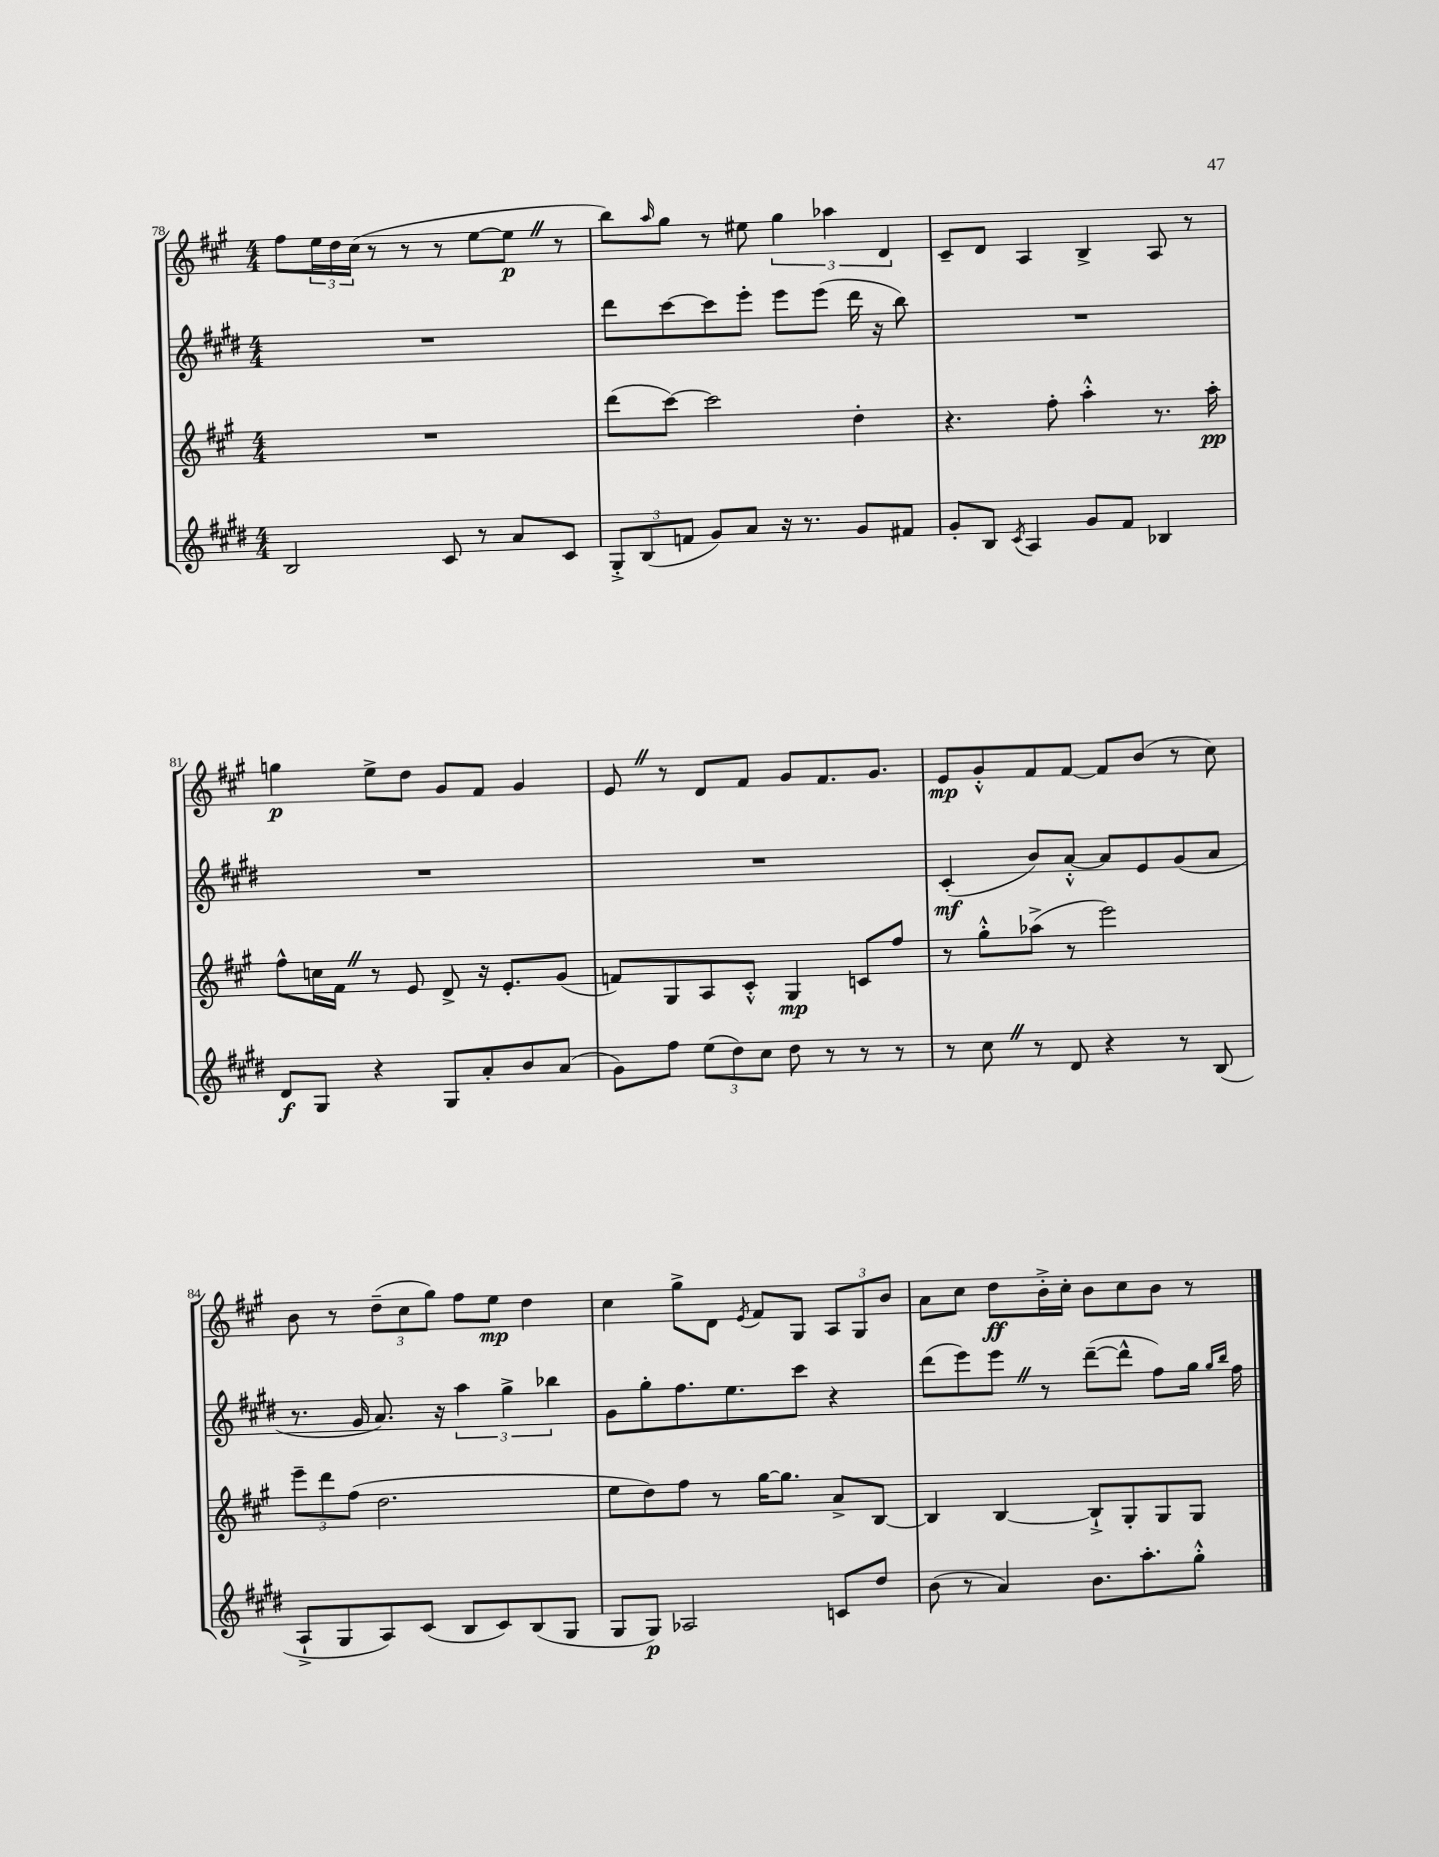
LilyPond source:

<<
\new StaffGroup <<
\new Staff = "s0" {
    \clef treble \key a \major \numericTimeSignature \time 4/4
    fis''8 \tuplet 3/2 { e''16 d''16 cis''16( } r8 r8 r8 e''8~ e''8\p \once \override BreathingSign.text = \markup { \musicglyph "scripts.caesura.straight" } \breathe r8 |
    b''8) \grace { a''16 } gis''8 r8 eis''8 \tuplet 3/2 { gis''4 aes''4 d'4 } |
    cis'8-- d'8 a4 b4-> a8 r8 |
    g''4\p e''8-> d''8 gis'8 fis'8 gis'4 |
    e'8 \once \override BreathingSign.text = \markup { \musicglyph "scripts.caesura.straight" } \breathe r8 d'8 fis'8 gis'8 fis'8. gis'8. |
    e'8\mp gis'8-.-^ fis'8 fis'8~ fis'8 b'8( r8 cis''8) |
    b'8 r8 \tuplet 3/2 { d''8--( cis''8 gis''8) } fis''8 e''8\mp d''4 |
    cis''4 gis''8-> d'8 \acciaccatura { e'8 } fis'8 gis8 \tuplet 3/2 { a8 gis8 b'8 } |
    a'8 cis''8 d''8\ff b'16-.-> cis''16-. b'8 cis''8 b'8 r8 \bar "|." |
}
\new Staff = "s1" {
    \clef treble \key e \major \numericTimeSignature \time 4/4
    R1 |
    dis'''8 cis'''8~ cis'''8 e'''8-. e'''8 e'''8( dis'''16 r16 b''8) |
    R1 |
    R1 |
    R1 |
    cis'4-.\mf( b'8) a'8~-.-^ a'8 e'8 gis'8( a'8 |
    r8. gis'16 a'8.) r16 \tuplet 3/2 { a''4 gis''4-> bes''4 } |
    gis'8 gis''8-. fis''8. e''8. cis'''8 r4 |
    dis'''8( e'''8) e'''8 \once \override BreathingSign.text = \markup { \musicglyph "scripts.caesura.straight" } \breathe r8 dis'''8~--( dis'''8-^ fis''8) gis''16 \grace { gis''16 b''16 } fis''16 \bar "|." |
}
\new Staff = "s2" {
    \clef treble \key a \major \numericTimeSignature \time 4/4
    R1 |
    d'''8( cis'''8~) cis'''2 d''4-. |
    r4. fis''8-. a''4-.-^ r8. a''16-.\pp |
    fis''8-^ c''16 fis'16 \once \override BreathingSign.text = \markup { \musicglyph "scripts.caesura.straight" } \breathe r8 e'8 d'8-> r16 e'8.-. gis'8( |
    f'8) gis8 a8 cis'8-.-^ gis4\mp c'8 fis''8 |
    r8 gis''8-.-^ aes''8->( r8 e'''2) |
    \tuplet 3/2 { e'''8-- d'''8 fis''8( } d''2. |
    e''8 d''8) fis''8 r8 gis''16~ gis''8. a'8-> b8~ |
    b4 b4~ b8-!-> gis8-. gis8 gis8 \bar "|." |
}
\new Staff = "s3" {
    \clef treble \key e \major \numericTimeSignature \time 4/4
    b2 cis'8 r8 a'8 cis'8 |
    \tuplet 3/2 { gis8-.-> b8( f'8 } gis'8) a'8 r16 r8. gis'8 fis'8 |
    gis'8-. b8 \acciaccatura { cis'8 } a4 gis'8 fis'8 bes4 |
    dis'8\f gis8 r4 gis8 a'8-. b'8 a'8( |
    gis'8) fis''8 \tuplet 3/2 { e''8( dis''8) cis''8 } dis''8 r8 r8 r8 |
    r8 cis''8 \once \override BreathingSign.text = \markup { \musicglyph "scripts.caesura.straight" } \breathe r8 dis'8 r4 r8 b8( |
    a8-!-> gis8 a8) cis'8( b8 cis'8) b8( gis8 |
    gis8 gis8\p) aes2 c'8 dis''8 |
    b'8( r8 a'4) b'8. a''8.-. gis''8-.-^ \bar "|." |
}
>>
>>
\layout { \context { \Score currentBarNumber = #78 } }
